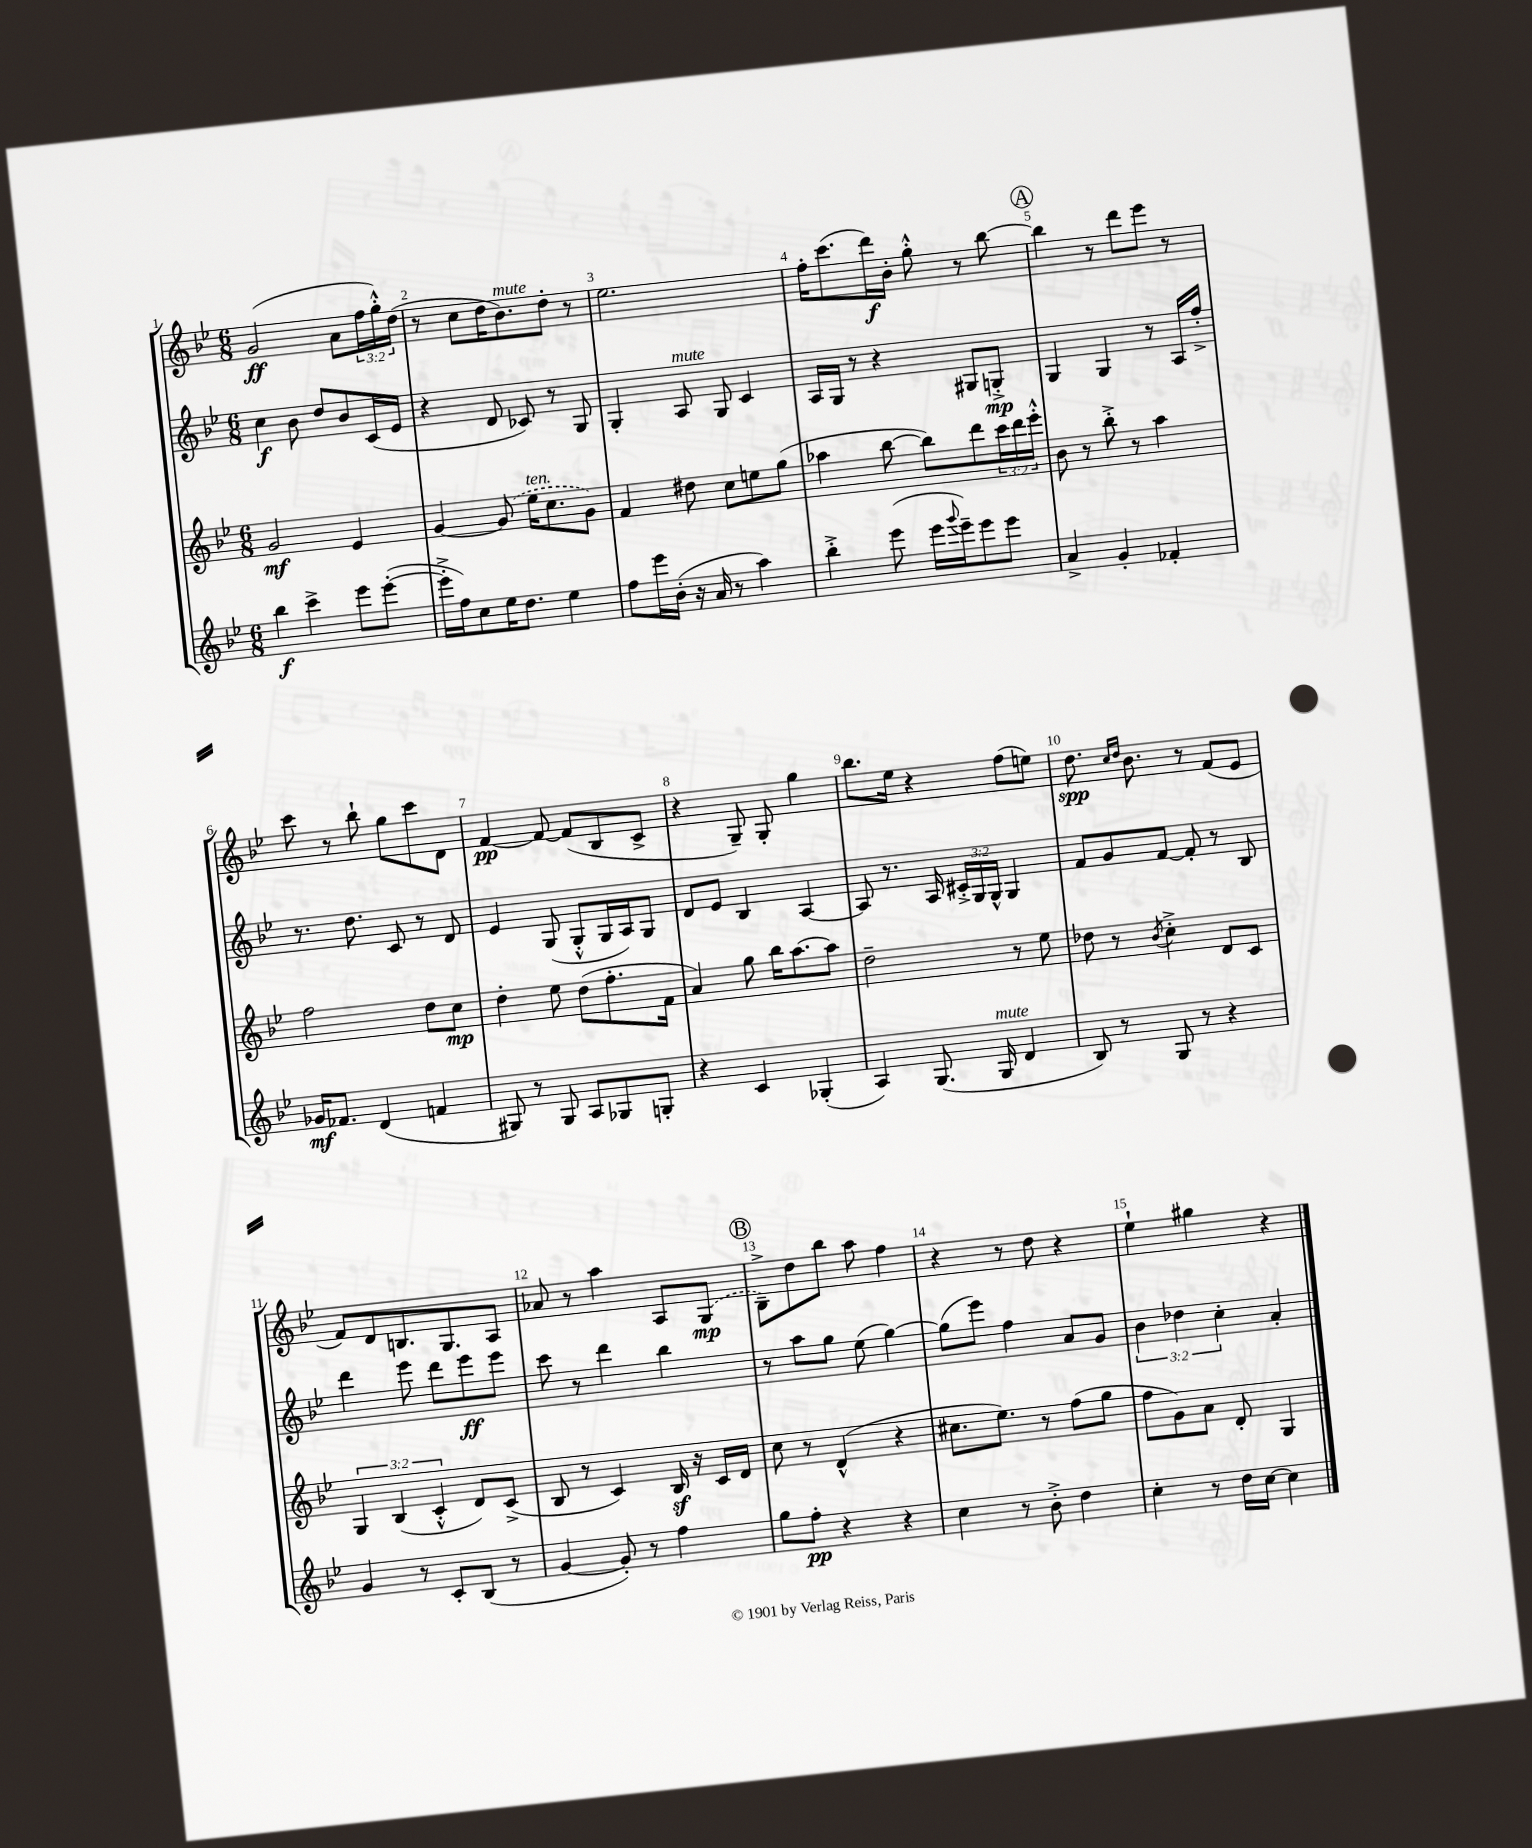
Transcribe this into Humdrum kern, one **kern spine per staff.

**kern	**kern	**kern	**kern
*staff4	*staff3	*staff2	*staff1
*clefG2	*clefG2	*clefG2	*clefG2
*k[b-e-]	*k[b-e-]	*k[b-e-]	*k[b-e-]
*M6/8	*M6/8	*M6/8	*M6/8
4bb-\	2g/	4cc\	(2g/
4ccc^\	.	8b-\	.
.	.	8dd/L	.
8eee-\L	4e-/	8b-/	8a\L
([8eee-'\J	.	(16c/L	24ff\L
.	.	.	24gg'^^\)
.	.	16e-/JJ	.
.	.	.	(24dd\JJ
=	=	=	=
16eee-'^\]LL	[4g/	4r	8r
16ff\J)	.	.	.
8cc\	.	.	8cc\L
16ee-\K	(8g/]	8d/	16dd\K
8.dd\J	.	.	8.b-\)
.	16ee-\LK	8c-/)	.
.	8.cc\	.	.
4ee-\	.	8r	8dd'\J
.	8g\J)	8G/	8r
=	=	=	=
8ff\L	4f/	4G'/	2.ee-\
16eee-\L	.	.	.
(16b-'\JJ	.	.	.
16r	8dd#\	8A/	.
16a/	.	.	.
8r	8cc\L	8G/	.
4aa\)	8ee\	4c/	.
.	(8gg\J	.	.
=	=	=	=
4bb-'^\	4aa-\	16A/LL	16ff'\LK
.	.	16G/JJ	(8.ccc\
.	.	8r	.
(8eee-\	[8bb-\	4r	16ddd\L)
.	.	.	16b-'\JJ
16eee-\LL	8bb-\]L)	.	8gg'^^\
8qqggg/	.	.	.
16eee-~\J)	.	.	.
8eee-\	8ddd\	8G#/L	8r
8eee-\J	24ccc\L	8G'^/J	[8bb-\
.	24ddd\	.	.
.	24eee-'^^\JJ	.	.
=	=	=	=
4a^/	8b-\	4G/	4bb-\]
.	8r	.	.
4g'/	8bb-'^\	4G/	8r
.	8r	.	8ddd\L
4f-'/	4aa\	8r	8eee-\J
.	.	16A/LL	8r
.	.	16ff'^/JJ	.
=	=	=	=
16g-/LK	2ff\	8.r	8ccc\
8.f-/J	.	.	.
.	.	.	8r
.	.	8.dd\	.
(4d/	.	.	8bb-`\
.	.	8c/	8gg\L
4f/	8dd\L	8r	8ccc\
.	8cc\J	8d/	8d\J
=	=	=	=
8G#/)	4dd'\	4e-/	[4f/
8r	.	.	.
8G#/	8ee-\	(8G/	8f/_
8A/L	(8dd\L	8G'^^/L	(8f/]L
8G-/	8.ff'\	16G/L	8B-/
.	.	16A/J)	.
8G'/J	.	8G/J	8c^/J
.	16f\Jk	.	.
=	=	=	=
4r	4a/)	8d/L	4r
.	.	8e-/J	.
4c/	8gg\	4B-/	8G~/)
.	16bb-\LK	.	8G'/
.	[8.aa\	.	.
(4G-'/	.	[4A/	4gg\
.	8aa\]J	.	.
=	=	=	=
4A/)	2dd~\	8A/]	8.bb-\L
.	.	8.r	.
.	.	.	16ee-\Jk
(8.G/	.	.	4r
.	.	16A/	.
.	.	24c#'^/LL	.
.	.	24G/	.
16G/	.	.	.
.	.	24G^^/JJ	.
4d/	8r	4G/	(8ff\L
.	8ee-\	.	8ee\J)
=	=	=	=
8B-/)	8dd-\	8f/L	8.dd\
8r	8r	8g/	.
.	.	.	16qqcc/LL
.	.	.	16qqdd/JJ
.	.	.	8.b-\
.	8qb-/	.	.
8G/	4cc'^\	[8f/J	.
8r	.	8f'/]	8r
4r	8d/L	8r	(8f/L
.	8c/J	8B-/	8e-/J
=	=	=	=
4g/	6G/	4ddd\	8f/L)
.	.	.	8d/
.	(6B-/	.	.
8r	.	8eee-\	8.B/
.	6c'^^/	.	.
8c'/L	.	8ddd\L	.
.	.	.	8.G/
(8B-/J	8d/L)	8eee-\	.
8r	(8c^/J	8eee-\J	8A/J
=	=	=	=
[4g/	8B-/	8ccc\	8a-/
.	8r	8r	8r
8g'/])	4c/)	4ddd\	4aa\
8r	.	.	.
4ff\	16B-/	4bb-\	8A/L
.	16r	.	.
.	16c/LL	.	(8G/J
.	16d/JJ	.	.
=	=	=	=
8gg\L	8cc\	8r	8B-~^\L)
8ff'\J	8r	8aa\L	8dd\
4r	(4d^^/	8gg\J	8bb-\J
.	.	(8ee-\	8aa\
4r	4r	[4gg\)	4ff\
=	=	=	=
4cc\	8.cc#\L	(8gg\]L	4r
.	.	8eee-\J)	.
.	8.ee-\J)	.	.
8r	.	4ff\	8r
8b-'^\	8r	.	8dd\
4dd\	(8ff\L	8a/L	4r
.	8gg\J	8g/J	.
=	=	=	=
4cc'\	8ff\L	6b-\	4ee-`\
.	8g\)	.	.
.	.	6dd-\	.
8r	8a\J	.	4gg#\
.	.	6cc'\	.
16dd\LL	8d'/	.	.
[16cc\JJ	.	.	.
4cc\]	4G/	4a'/	4r
==	==	==	==
*-	*-	*-	*-
